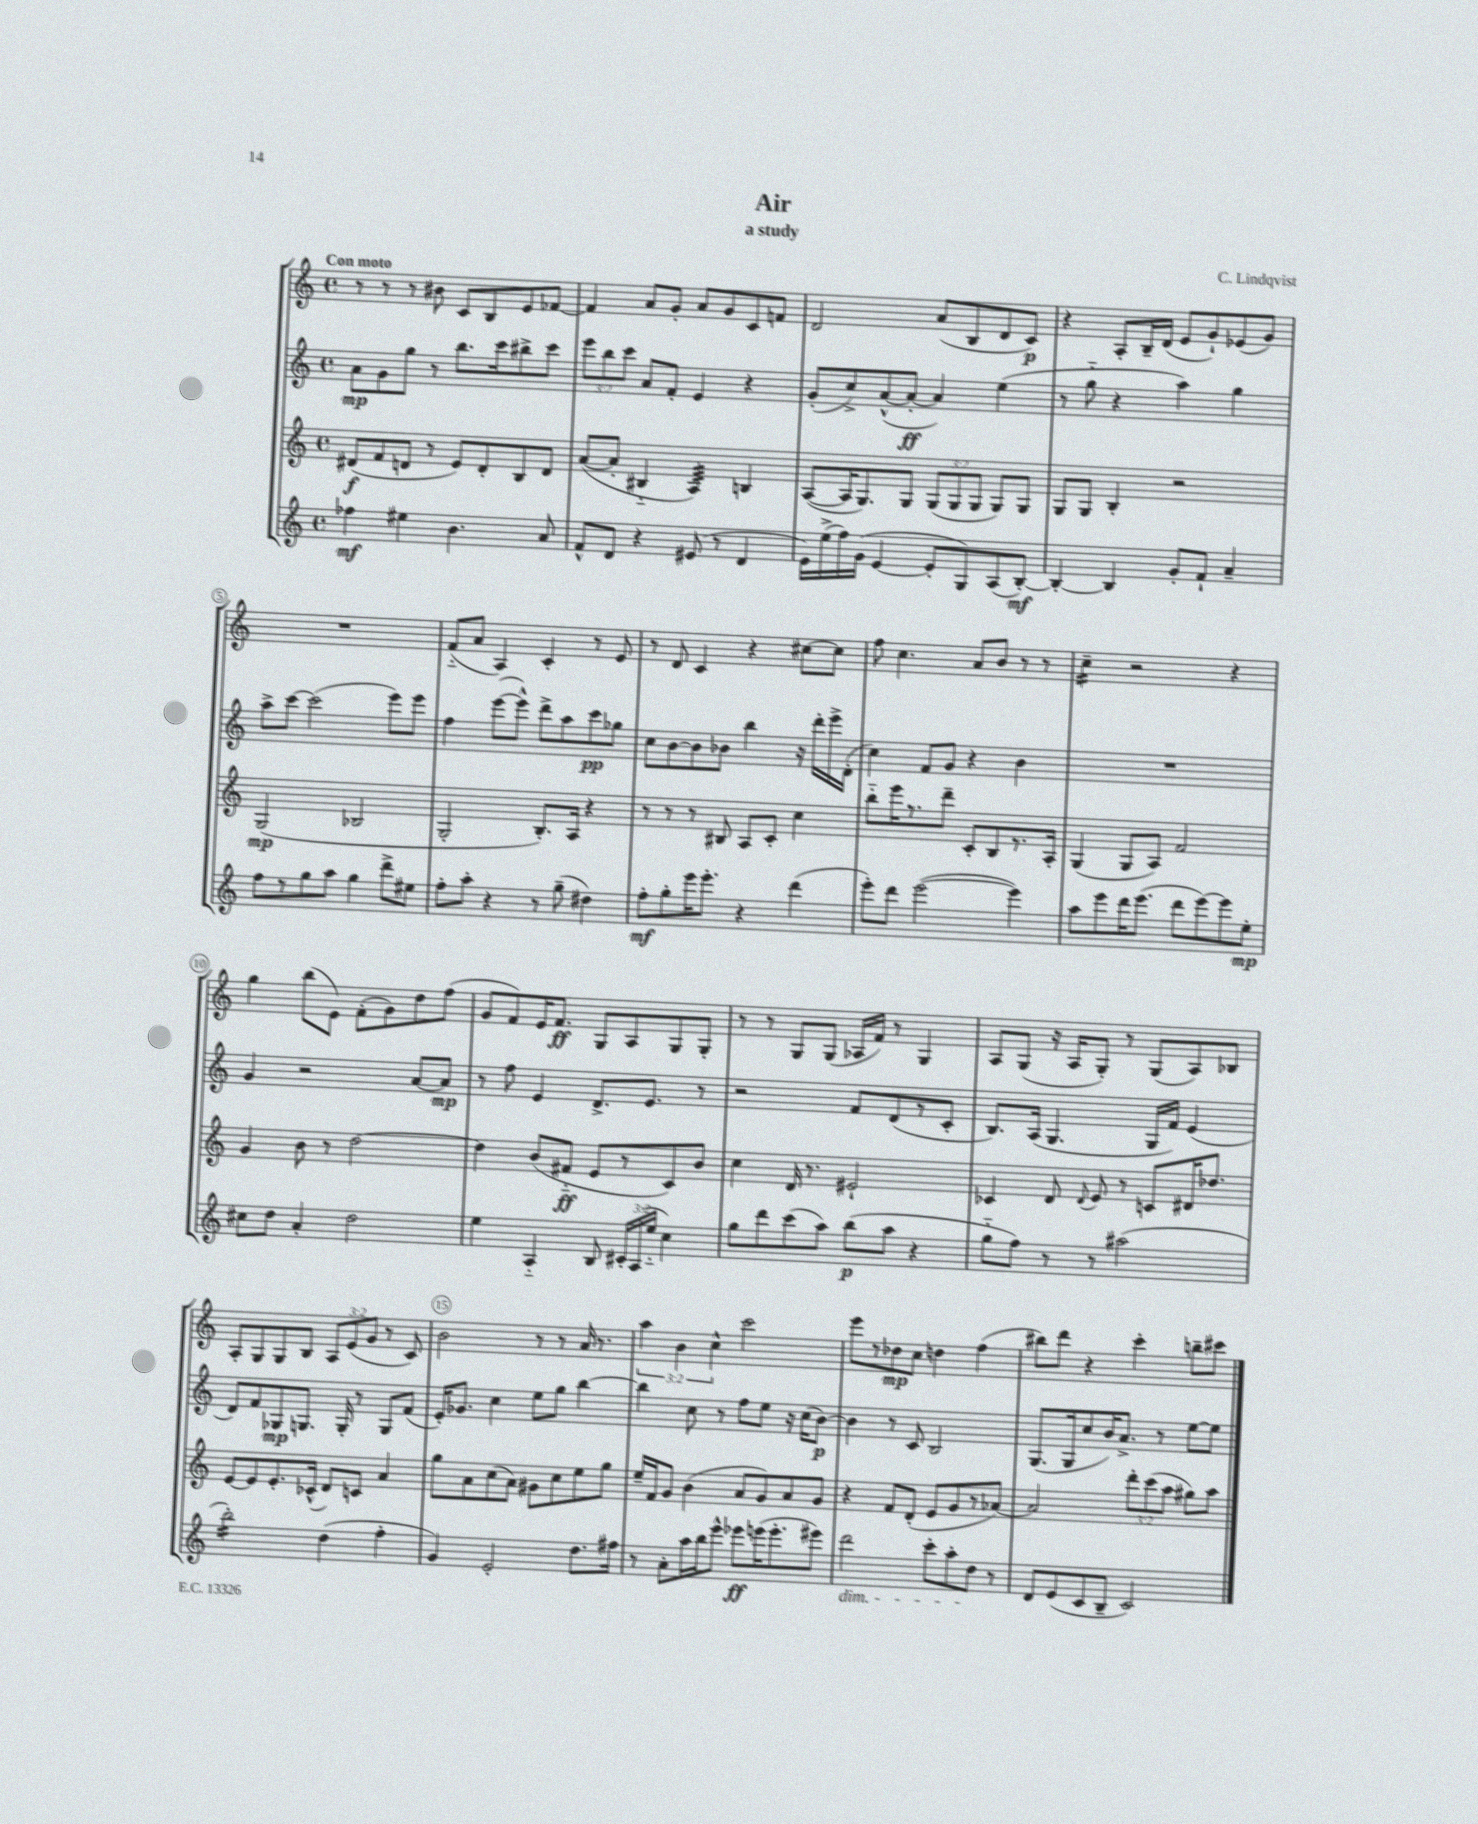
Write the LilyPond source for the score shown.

\header { title = "Air" composer = "C. Lindqvist" subtitle = "a study" }
<<
\new StaffGroup <<
\new Staff = "s0" {
    \clef treble \key c \major \defaultTimeSignature \time 4/4 \override Staff.TupletNumber.text = #tuplet-number::calc-fraction-text \tempo "Con moto"
    \autoBeamOff r8 r8 r8 bis'8 c'8[ b8 e'8 fes'8]~ |
    fes'4 a'8[ g'8]-. a'8[ g'8 c'8 f'8] |
    d'2 a'8[( b8 d'8 c'8]\p) |
    r4 a8[-. b16-- d'16]( e'8[ g'8-!) ees'8( g'8]) |
    R1 |
    f'8[-_( a'8] a4) c'4-. r8 e'8 |
    r8 d'8 c'4 r4 cis''8[~ cis''8] |
    f''8 c''4. a'8[ b'8] r8 r8 |
    c''4:16-- r2 r4 |
    g''4 b''8[( e'8]) f'8[-.( g'8) d''8 f''8]( |
    g'8[ f'8) e'16 f'8.]\ff g8[ a8 g8 g8]-. |
    r8 r8 g8[ g8]( aes16[ f'16]) r8 g4 |
    a8[ g8]( r16 a16[ g8]-.) r8 g8[( a8) bes8] |
    a8[-. g8 g8 b8] \tuplet 3/2 { a8[ e'8( g'8] } r8 c'8) |
    b'2 r8 r8 a'16 r8. |
    \tuplet 3/2 { a''4 b'4 c''4-^ } c'''2 |
    e'''8[ r8 des''8\mp c''8] d''4 f''4( |
    bis''8[) d'''8] r4 c'''4-. b''8[-- cis'''8] \bar "|." |
}
\new Staff = "s1" {
    \clef treble \key c \major \defaultTimeSignature \time 4/4 \override Staff.TupletNumber.text = #tuplet-number::calc-fraction-text
    \autoBeamOff a'8[\mp g'8 g''8] r8 b''8.[ c'''16 bis''8-> c'''8] |
    \tuplet 3/2 { e'''8[ b''8 c'''8] } a'8[ f'8]-. e'4 r4 |
    g'8[-.( c''8->) a'8~-^( a'8]~-.\ff a'4) e''4( |
    r8 g''8-_ r4 a''4) g''4 |
    a''8[-> c'''8]~ c'''2( e'''8[) e'''8] |
    f''4 e'''8[~( e'''8]-^) d'''8[-> a''8 c'''8\pp ges''8] |
    c''8[ b'8~ b'8 bes'8] b''4 r16 d'''16[-. e'''16-> d'16]-.( |
    c''4) f'8[ g'8] r4 b'4 |
    R1 |
    g'4 r2 a'8[~ a'8]\mp |
    r8 f''8 e'4 d'8.[-> e'8.] r8 |
    r2 f'8[ d'8( r8 c'8]-. |
    b8.[) a16]( g4. g16[ f'16]) e'4( |
    d'8[) f'8 ges8\mp g8.] g16-. r8 g8[ f'8]( |
    e'16[-.) ges'8.] c''4 e''8[ g''8] b''4~ |
    b''4 c''8 r8 f''8[ e''8] r16 c''16[( b'8]~\p) |
    b'4 r8 c'8 b2 |
    g8.[( g16 c''8 b'16) a'8.]-> r8 e''8[~ e''8] \bar "|." |
}
\new Staff = "s2" {
    \clef treble \key c \major \defaultTimeSignature \time 4/4 \override Staff.TupletNumber.text = #tuplet-number::calc-fraction-text
    \autoBeamOff dis'8[\f( f'8 d'8] r8 e'8[) d'8-. b8 d'8] |
    a'8[~( a'8]-. bis4-_ a4:32) b4 |
    a8[~( a16 g8.) g8] \tuplet 3/2 { g8[( g8 g8] } g8[) g8] |
    g8[ g8] b4-. r2 |
    g2\mp( bes2 |
    g2-. b8.[-.) a16] r4 |
    r8 r8 r8 bis8 a8[ c'8]-. c''4 |
    b''8[-_ e'''16 r8. d'''8]-- c'8[-. b8 r8. a16]-. |
    g4( g8[ a8]) f'2 |
    g'4 b'8 r8 d''2~ |
    d''4 b'8[( fis'8]-_\ff e'8[ r8 c'8) b'8] |
    c''4 d'16 r8. eis'2-! |
    ces'4 d'8 \appoggiatura { d'8 } e'8 r8 c'8[ dis'16 des''8.] |
    e'8[~ e'8 e'8.-. ces'16]-^( d'8[) c'8] a'4 |
    g''8[ a'8 c''8( a'8]) gis'8[ c''8 e''8 g''8] |
    e''16[-- f'16 g'8] b'4( a'8[ g'8) a'8 g'8] |
    r4 f'8[ d'8]-.( e'8[ g'8 r8 aes'8]~) |
    aes'2 \tuplet 3/2 { d'''8[-. c'''8( a''8] } gis''8[) a''8] \bar "|." |
}
\new Staff = "s3" {
    \clef treble \key c \major \defaultTimeSignature \time 4/4 \override Staff.TupletNumber.text = #tuplet-number::calc-fraction-text
    \autoBeamOff fes''4\mf eis''4 b'4. a'8 |
    f'8[-^ d'8] r4 eis'8( r8 d'4 |
    e'16[) e''16->( f''16) g'16]( e'4~ e'8[-. g8) a8( b8]~-.\mf) |
    b4~-. b4 g'8[-. f'8]-! a'4-- |
    f''8[ r8 g''8 a''8] g''4 d'''8[-> eis''8] |
    f''8[-. a''8]-. r4 r8 g''8--( dis''4) |
    f''8[-.\mf g''8-. e'''16 e'''8.]-. r4 d'''4( |
    e'''8[-.) d'''8] e'''2~( e'''4) |
    a''8[ e'''8 d'''16 e'''8.]( d'''8[ e'''8~) e'''8 e''8]-.\mp |
    cis''8[ d''8] a'4-. d''2 |
    e''4 a4-_ b8 \tuplet 3/2 { cis'16[-. a16( e''16]-_ } c''4) |
    g''8[ d'''8 c'''8( a''8]) b''8[\p( a''8] r4 |
    g''8[-_ f''8]) r8 r8 ais''2( |
    b''2:16-.) d''4( f''4-. |
    g'4) e'2-. d''8.[ fis''16] |
    r8 a'8[-. a''16 b''16 e'''8]-^ ees'''8[\ff e'''16( e'''8.-. eis'''8]) |
    d'''2\dim c'''8[-. a''8-. d''8]\! r8 |
    d'8[ e'8( c'8 b8]-- c'2) \bar "|." |
}
>>
>>
\layout { \context { \Score \override BarNumber.break-visibility = ##(#f #t #t) barNumberVisibility = #(every-nth-bar-number-visible 5) \override BarNumber.stencil = #(make-stencil-circler 0.1 0.3 ly:text-interface::print) } }
